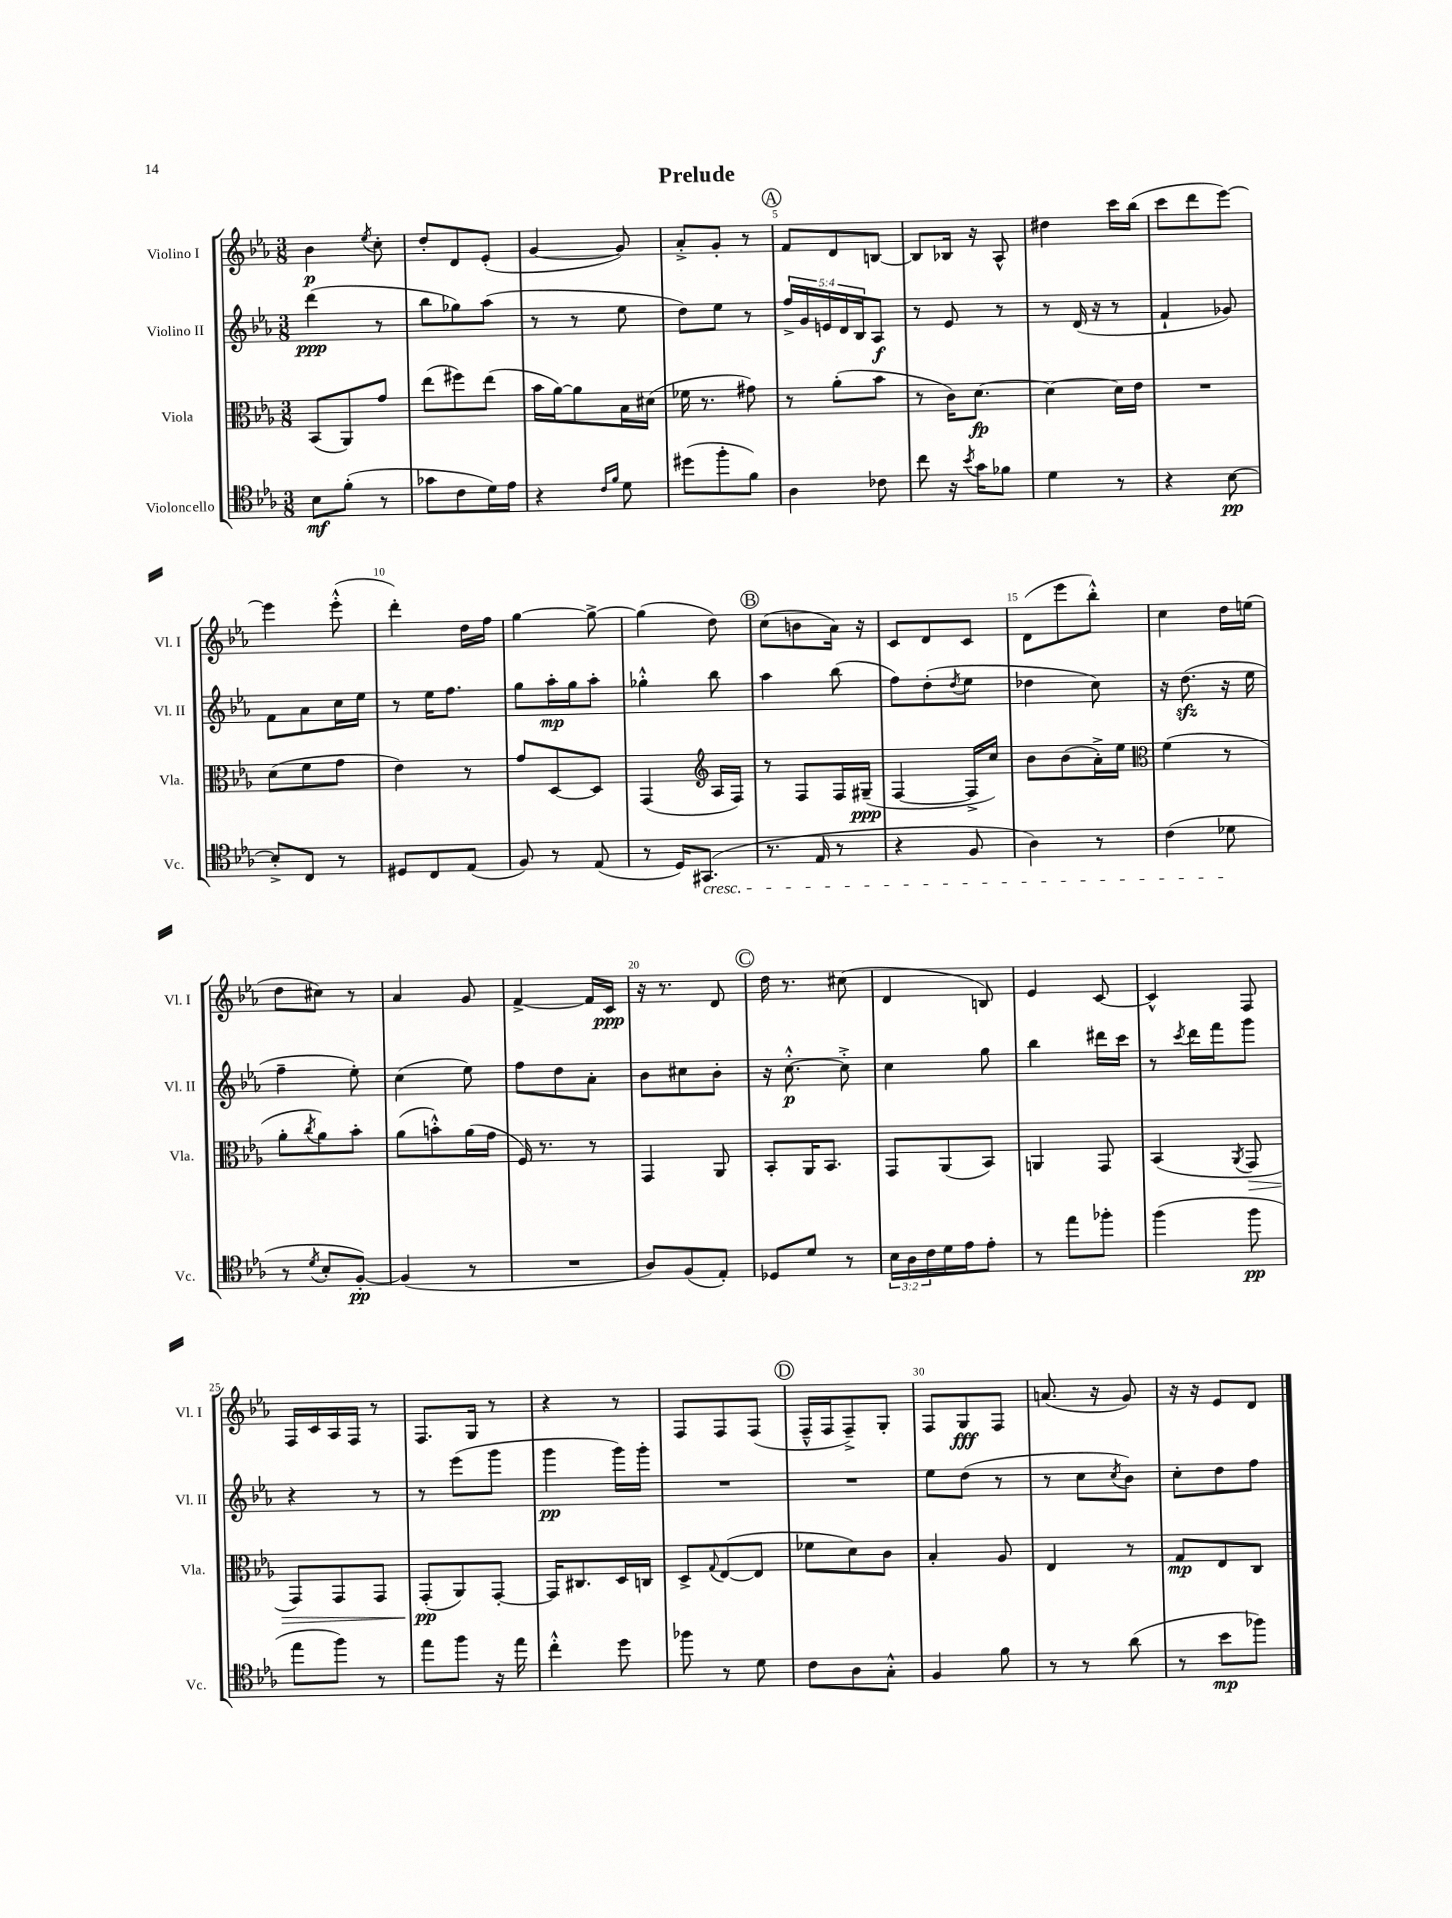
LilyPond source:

\header { title = "Prelude" }
<<
\new StaffGroup <<
\new Staff = "s0" \with { instrumentName = "Violino I" shortInstrumentName = "Vl. I" } {
    \clef treble \key ees \major \numericTimeSignature \time 3/8
    bes'4\p \acciaccatura { ees''8 } c''8-. |
    d''8-. d'8 ees'8-.( |
    g'4~ g'8) |
    aes'8-.-> g'8-. r8 |
    \mark \markup { \circle "A" } f'8 d'8 b8~ |
    b8 bes16 r16 aes8-^ |
    dis''4 c'''16 bes''16( |
    c'''8 d'''8 ees'''8~) |
    ees'''4 ees'''8-.-^( |
    d'''4-.) d''16 f''16 |
    g''4~ g''8~-> |
    g''4( d''8) |
    \mark \markup { \circle "B" } c''8( b'8 aes'16) r16 |
    c'8 d'8 c'8 |
    d'8( ees'''8 bes''8-.-^) |
    c''4 d''16 e''16( |
    d''8 cis''8) r8 |
    aes'4 g'8 |
    f'4~-> f'16 c'16\ppp |
    r16 r8. d'8 |
    \mark \markup { \circle "C" } d''16 r8. cis''8( |
    d'4 b8) |
    ees'4 c'8~ |
    c'4-^ f8 |
    f16 c'16 aes16 f16 r8 |
    f8. g16 r8 |
    r4 r8 |
    f8 f8 f8( |
    \mark \markup { \circle "D" } f16---^ f16 f8--->) g8-. |
    f8 g8\fff f8 |
    a'8.( r16 g'8) |
    r16 r16 ees'8 d'8 \bar "|." |
}
\new Staff = "s1" \with { instrumentName = "Violino II" shortInstrumentName = "Vl. II" } {
    \clef treble \key ees \major \numericTimeSignature \time 3/8 \override Staff.TupletNumber.text = #tuplet-number::calc-fraction-text
    d'''4\ppp( r8 |
    bes''8 ges''8) aes''8( |
    r8 r8 ees''8 |
    d''8) ees''8 r8 |
    \mark \markup { \circle "A" } \tuplet 5/4 { f''16-> g'16 e'16 d'16 bes16 } aes8\f |
    r8 ees'8 r8 |
    r8 d'16( r16 r8 |
    f'4-! ges'8) |
    f'8 aes'8 c''16 ees''16 |
    r8 ees''16 f''8. |
    g''8 aes''16-.\mp g''16 aes''8-. |
    ges''4-.-^ bes''8 |
    \mark \markup { \circle "B" } aes''4 bes''8( |
    f''8) d''8-.( \acciaccatura { d''8 } ees''8 |
    des''4 c''8) |
    r16 d''8.\sfz( r16 ees''16 |
    f''4-- ees''8-.) |
    c''4( ees''8) |
    f''8 d''8 aes'8-. |
    bes'8 cis''8 bes'8-. |
    \mark \markup { \circle "C" } r16 c''8.~-.-^\p c''8-.-> |
    c''4 g''8 |
    bes''4 dis'''16 c'''16 |
    r8 \acciaccatura { c'''8 } d'''16 f'''16 g'''8 |
    r4 r8 |
    r8 ees'''8( g'''8 |
    g'''4\pp g'''16) g'''16-. |
    R4. |
    \mark \markup { \circle "D" } R4. |
    ees''8 d''8( r8 |
    r8 c''8 \acciaccatura { c''8 } bes'8) |
    c''8-. d''8 f''8 \bar "|." |
}
\new Staff = "s2" \with { instrumentName = "Viola" shortInstrumentName = "Vla." } {
    \clef alto \key ees \major \numericTimeSignature \time 3/8
    bes,8( aes,8) g'8 |
    ees''8( fis''8) ees''8( |
    bes'16 aes'16~) aes'8 bes16 dis'16( |
    fes'16 r8. gis'8) |
    \mark \markup { \circle "A" } r8 aes'8-.( bes'8 |
    r8 c'16) d'8.~\fp |
    d'4~ d'16 ees'16 |
    R4. |
    d'8( f'8 g'8 |
    ees'4) r8 |
    g'8 d8~ d8 |
    g,4( \clef treble aes16 f16) |
    \mark \markup { \circle "B" } r8 f8 f16 gis16--\ppp( |
    f4~ f16-> c''16) |
    bes'8 bes'8( aes'16-.->) ees''16 |
    \clef alto f'4( r8 |
    aes'8-. \acciaccatura { c''8 } aes'8) bes'8-. |
    aes'8( b'8-.-^) aes'16( g'16 |
    f16) r8. r8 |
    g,4 aes,8 |
    \mark \markup { \circle "C" } bes,8-. aes,16 bes,8. |
    g,8 aes,8( bes,8) |
    a,4 g,8 |
    bes,4( \acciaccatura { aes,8 } g,8\> |
    g,8) g,8 g,8 |
    g,8-.\pp\!( aes,8) g,8~-. |
    g,16 cis8. d16 c16 |
    d8-> \appoggiatura { g8 } ees8~( ees8 |
    \mark \markup { \circle "D" } fes'8 d'8) c'8 |
    bes4-. aes8 |
    ees4 r8 |
    g8\mp ees8 c8 \bar "|." |
}
\new Staff = "s3" \with { instrumentName = "Violoncello" shortInstrumentName = "Vc." } {
    \clef tenor \key ees \major \numericTimeSignature \time 3/8 \override Staff.TupletNumber.text = #tuplet-number::calc-fraction-text
    bes8\mf f'8-.( r8 |
    ges'8 c'8 d'16) ees'16 |
    r4 \grace { c'16 f'16 } d'8 |
    dis''8( f''8-. f'8) |
    \mark \markup { \circle "A" } aes4 ces'8 |
    c''8 r16 \acciaccatura { bes'8 } g'16 fes'8 |
    d'4 r8 |
    r4 bes8~\pp |
    bes8-.-> c8 r8 |
    dis8 c8 ees8( |
    f8) r8 ees8( |
    r8 d16) gis,8.\cresc( |
    \mark \markup { \circle "B" } r8. ees16 r8 |
    r4 f8 |
    aes4) r8 |
    c'4( des'8\! |
    r8 \acciaccatura { d'8 } bes8-. f8~-.\pp) |
    f4( r8 |
    R4. |
    aes8) f8( ees8-.) |
    \mark \markup { \circle "C" } des8 d'8 r8 |
    \tuplet 3/2 { bes16 aes16 c'16 } d'16 ees'16 ees'8-. |
    r8 ees''8 fes''8-. |
    f''4( f''8\pp |
    ees''8 f''8) r8 |
    ees''8 f''8 r16 ees''16 |
    c''4-.-^ d''8 |
    fes''8 r8 d'8 |
    \mark \markup { \circle "D" } c'8 aes8 g8-.-^ |
    f4 f'8 |
    r8 r8 aes'8( |
    r8 bes'8\mp fes''8) \bar "|." |
}
>>
>>
\layout { \context { \Score \override BarNumber.break-visibility = ##(#f #t #t) barNumberVisibility = #(every-nth-bar-number-visible 5) } }
